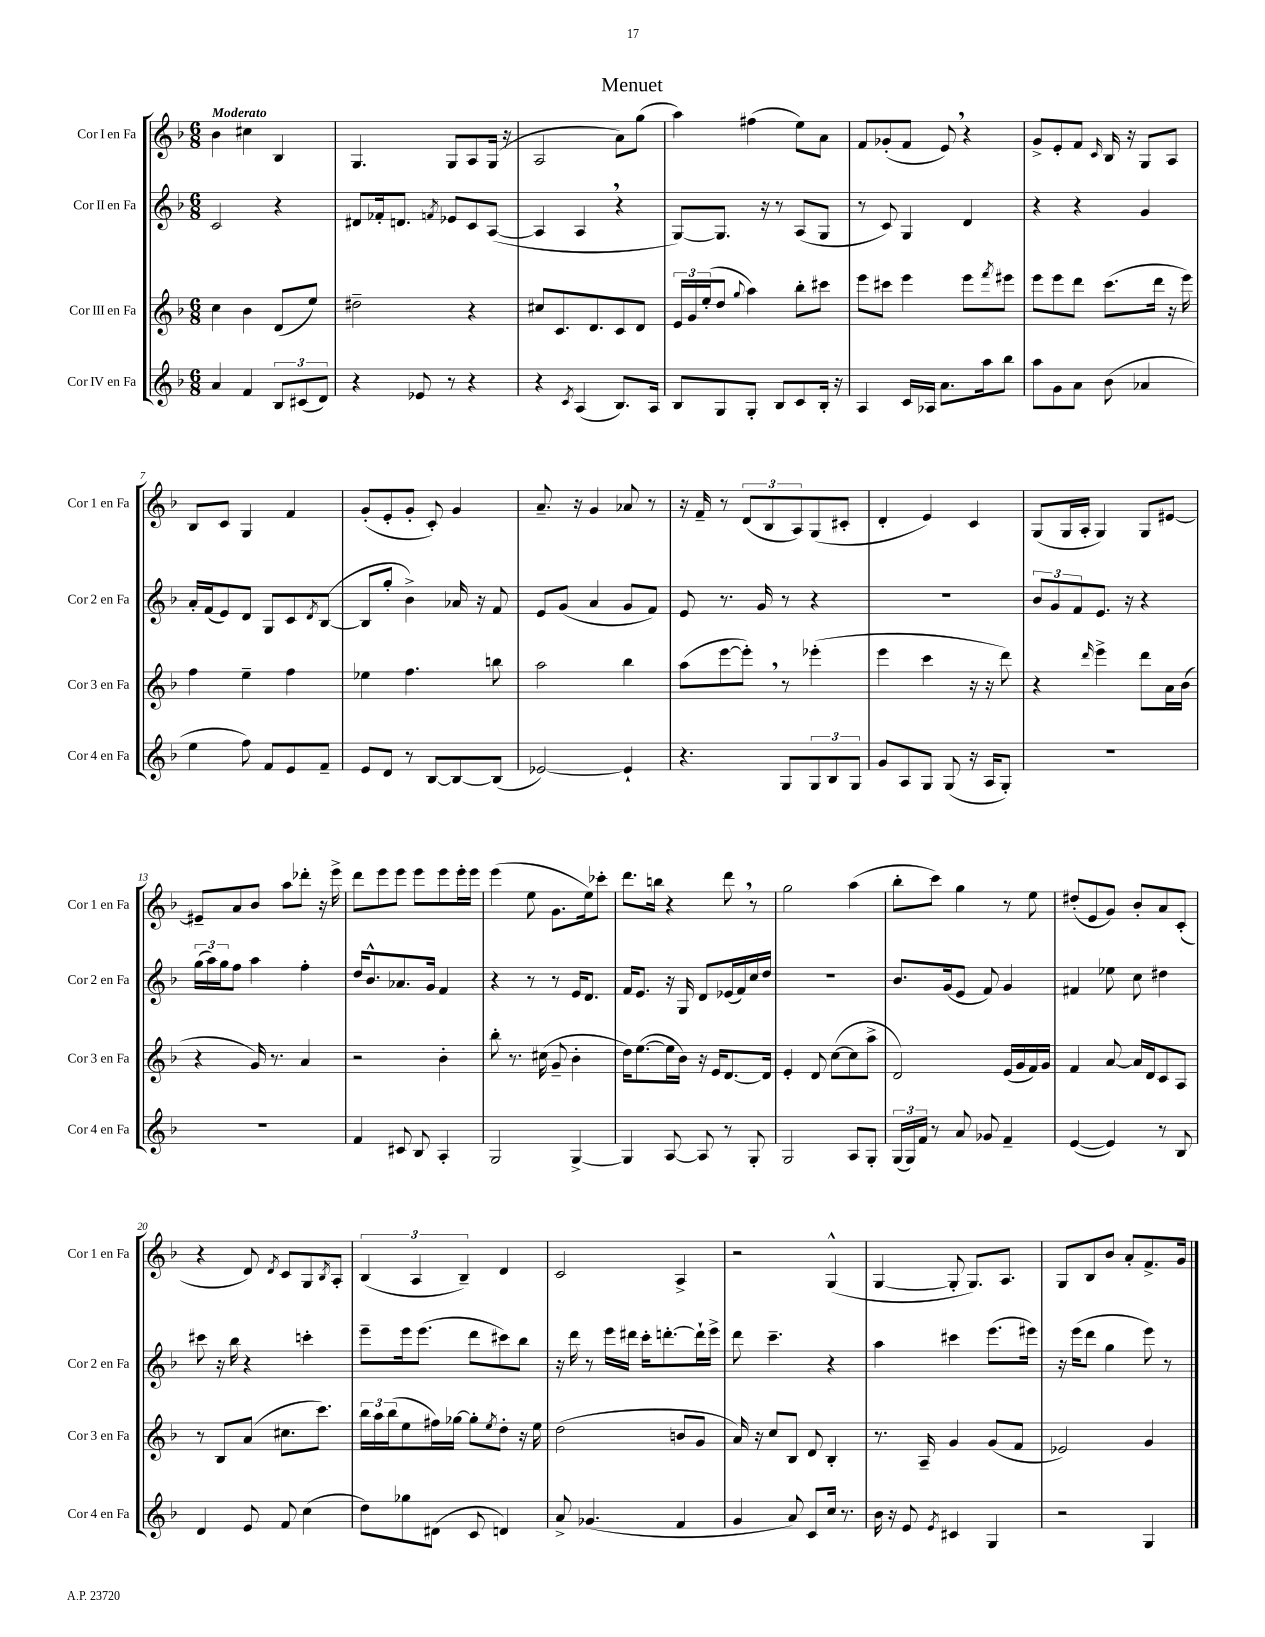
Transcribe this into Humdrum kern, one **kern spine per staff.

**kern	**kern	**kern	**kern
*part4	*part3	*part2	*part1
*staff4	*staff3	*staff2	*staff1
*I"Cor IV en Fa	*I"Cor III en Fa	*I"Cor II en Fa	*I"Cor I en Fa
*I'Cor 4 en Fa	*I'Cor 3 en Fa	*I'Cor 2 en Fa	*I'Cor 1 en Fa
*clefG2	*clefG2	*clefG2	*clefG2
*k[b-]	*k[b-]	*k[b-]	*k[b-]
*M6/8	*M6/8	*M6/8	*M6/8
=1	=1	=1	=1
!	!	!	!LO:TX:a:B:t=Moderato
4a/	4cc\	2c/	4b-\
4f/	4b-\	.	4cc#X\
12B-/L	(8d/L	4r	4B-/
(12c#X/	.	.	.
.	8ee/J)	.	.
12d/J)	.	.	.
=2	=2	=2	=2
4r	2dd#X~\	8d#X/L	4.G/
.	.	16f-X'/k	.
.	.	8.dn/J	.
8e-X/	.	.	.
.	.	8qfn/	.
8r	.	8e-X/L	8G/L
4r	4r	8c/	8A/
.	.	([8A/J	(16G/Jk
.	.	.	16r
=3	=3	=3	=3
4r	8cc#X/L	4A/]	2A/
.	8.c/	.	.
8qc/	.	.	.
(4A/	.	4A,/	.
.	8.d/	.	.
8.B-/L)	8c/	4r	8a\L)
.	8d/J	.	(8gg\J
16A/Jk	.	.	.
=4	=4	=4	=4
8B-/L	24e/LL	[8G/L)	4aa\)
.	24g/	.	.
.	(24ee'/J	.	.
8G/	8dd/J	8.G/J]	.
.	8qqgg/	.	.
8G'/J	4aa\)	.	(4ff#X\
.	.	16r	.
8B-/L	.	8r	.
8c/	8bb-'\L	(8A/L	8ee\L)
16B-'/Jk	8ccc#X\J	8G/J	8a\J
16r	.	.	.
=5	=5	=5	=5
4A/	8eee\L	8r	8f/L
.	8ccc#X\J	8c/)	(8g-X'/
16c/LL	4eee\	4G/	8f/J
16A-X/JJ	.	.	.
8.a\L	.	.	8e,/)
.	8eee\L	4d/	4r
16aa\k	.	.	.
.	8qfff/	.	.
8bb-\J	8eee#X\J	.	.
=6	=6	=6	=6
8aa\L	8eee\L	4r	8g^/L
8g\	8eee\	.	8e'/
8a\J	8ddd\J	4r	8f/J
.	.	.	16qqc/
(8b-\	(8.ccc\L	.	16B-/
.	.	.	16r
4a-X/	.	4g/	8G/L
.	16ddd\Jk	.	.
.	16r	.	8A/J
.	16eee\)	.	.
!!LO:LB:g=z
=7	=7	=7	=7
4ee\	4ff\	16a'/LL	8B-/L
.	.	(16f/J	.
.	.	8e/)	8c/J
8ff\)	4ee~\	8d/J	4G/
8f/L	.	8G/L	.
8e/	4ff\	8c/	4f/
.	.	8qd/	.
8f~/J	.	([8B-/J	.
=8	=8	=8	=8
8e/L	4ee-X\	8B-/L]	(8g'/L
8d/J	.	8gg'/J	8e'/
8r	4.ff\	4b-^\)	8g'/J
[8B-/L	.	.	8c'/)
8B-/_	.	16a-X/	4g/
.	.	16r	.
(8B-/J]	8bbn\	8f/	.
=9	=9	=9	=9
[2e-X/)	2aa\	8e/L	8.a~/
.	.	(8g/J	.
.	.	.	16r
.	.	4a/	4g/
4e-`/]	4bb-\	8g/L	8a-X/
.	.	8f/J)	8r
=10	=10	=10	=10
4.r	(8aa\L	8e/	16r
.	.	.	16f~/
.	[8eee\	8.r	8r
.	8eee',\J])	.	(12d/L
.	.	16g/	.
.	.	.	12B-/
8G/L	8r	8r	.
.	.	.	12A/)
12G/	(4eee-X'\	4r	(8G/
12B-/	.	.	.
.	.	.	8c#X'/J
12G/J	.	.	.
=11	=11	=11	=11
8g/L	4eee\	2.r	4d'/
8A/	.	.	.
8G/J	4ccc\	.	4e/)
(8G/	.	.	.
16r	16r	.	4c/
16A/KL	16r	.	.
8G'/J)	8ddd\)	.	.
=12	=12	=12	=12
2.r	4r	12b-/L	(8G/L
.	.	12g/	.
.	.	.	16G/L
.	.	12f/	.
.	.	.	16A'/JJ
.	16qqddd/	.	.
.	4eee^\	8.e/J	4G/)
.	.	16r	.
.	8ddd\L	4r	8G/L
.	16a\L	.	[8e#X/J
.	(16b-\JJ	.	.
!!LO:LB:g=z
=13	=13	=13	=13
2.r	4r	(24gg\LL	8e#X~/L]
.	.	24aa\)	.
.	.	24gg\J	.
.	.	8ff\J	8a/
.	16g/)	4aa\	8b-/J
.	8.r	.	.
.	.	.	8aa\L
.	4a/	4ff'\	8ddd-X'\J
.	.	.	16r
.	.	.	16eee^\
=14	=14	=14	=14
4f/	2r	16dd/KL	8ddd\L
.	.	8.b-^^/	.
.	.	.	8eee\
8c#X/	.	8.a-X/	8eee\J
8B-/	.	.	8eee\L
.	.	16g/Jk	.
4A'/	4b-'\	4f/	8eee\
.	.	.	16eee'\L
.	.	.	16eee\JJ
=15	=15	=15	=15
2G/	8bb-'\	4r	(4eee\
.	8.r	.	.
.	.	8r	8ee\
.	(16cc#X\	.	.
.	8g~/	8r	8.g\L
[4G^/	4b-'\	16e/KL	.
.	.	8.d/J	16ee\k)
.	.	.	8ccc-X'\J
=16	=16	=16	=16
4G/]	16dd\KL)	16f/KL	8.ddd\L
.	([8.ee\	8.e/J	.
.	.	.	16bbn\Jk
[8A/	16ee\L]	16r	4r
.	16b-\JJ)	16G/	.
8A/]	16r	8d/L	.
.	16e/KL	.	.
8r	[8.d/	(16e-X/L	8ddd,\
.	.	16f/)	.
8G'/	.	16cc/	8r
.	16d/Jk]	16dd/JJ	.
=17	=17	=17	=17
2G/	4e'/	2.r	2gg\
.	8d/	.	.
.	([8cc\L	.	.
8A/L	8cc\]	.	(4aa\
8G'/J	8aa^\J	.	.
=18	=18	=18	=18
(24G/LL	2d/)	8.b-/L	8bb-'\L
24G/)	.	.	.
24f/JJ	.	.	.
8r	.	.	8ccc\J)
.	.	(16g/k	.
8a/	.	8e/J	4gg\
8g-X/	.	8f/)	.
4f~/	(16e/LL	4g/	8r
.	16g/	.	.
.	16f/)	.	8ee\
.	16g/JJ	.	.
=19	=19	=19	=19
([4e/	4f/	4f#X/	(8dd#X'/L
.	.	.	8e/
4e/])	[8a/	8ee-X\	8g/J)
.	16a/LL]	8cc\	8b-'/L
.	16d/J	.	.
8r	8c/	4dd#X\	8a/
8B-/	8A/J	.	(8c'/J
!!LO:LB:g=z
=20	=20	=20	=20
4d/	8r	8ccc#X\	4r
.	8B-/L	16r	.
.	.	16bb-\	.
8e/	(8a/J	4r	8d/)
.	.	.	8qd/
8f/	8.cc#X\L	.	8c/L
(4cc\	.	4cccn'\	8G/
.	8.ccc\J)	.	.
.	.	.	8qB-/
.	.	.	8A'/J
=21	=21	=21	=21
8dd\L)	24bb-\LL	8eee~\L	(6B-/
.	24aa\	.	.
.	(24bb-\J	.	.
8gg-X\	8ee\	16eee\k	.
.	.	.	6A/
.	.	(8.eee\J	.
(8d#X\J	16ff#X\L)	.	.
.	[16gg-X\JJ	.	.
.	.	.	6B-~/)
8c/	8gg-'\L]	8ddd\L	.
.	8qee/	.	.
4dn/)	8dd'\J	8ccc#X\)	4d/
.	16r	8bb-\J	.
.	16ee\	.	.
=22	=22	=22	=22
8a^/	(2dd\	16r	2c/
.	.	16ddd\	.
(4.g-X/	.	8r	.
.	.	16eee\LL	.
.	.	16ddd#X\JJ	.
.	.	16ccc'\KL	.
.	.	[8.dddn'\	.
4f/	8bn/L	.	4A^/
.	8g/J	16ddd`\L]	.
.	.	16eee^\JJ	.
=23	=23	=23	=23
4g/	16a/)	8ddd\	2r
.	16r	.	.
.	8cc/L	4.ccc~\	.
8a/)	8B-/J	.	.
8c/L	8d/	.	.
16cc/Jk	4B-'/	4r	(4G^^/
8.r	.	.	.
=24	=24	=24	=24
16b-\	8.r	4aa\	[4G/
16r	.	.	.
8e/	.	.	.
.	16A~/	.	.
8qe/	.	.	.
4c#X/	4g/	4ccc#X\	8G'/]
.	.	.	8.G/L)
4G/	(8g/L	(8.eee\L	.
.	.	.	8.A/J
.	8f/J	.	.
.	.	16eee#X\Jk)	.
=25	=25	=25	=25
2r	2e-X/)	16r	8G/L
.	.	(16eee\KL	.
.	.	8ddd\J	8B-/
.	.	4gg\	8b-/J
.	.	.	8a'/L
4G/	4g/	8eee\)	8.f^/
.	.	8r	.
.	.	.	16g/Jk
==	==	==	==
*-	*-	*-	*-
